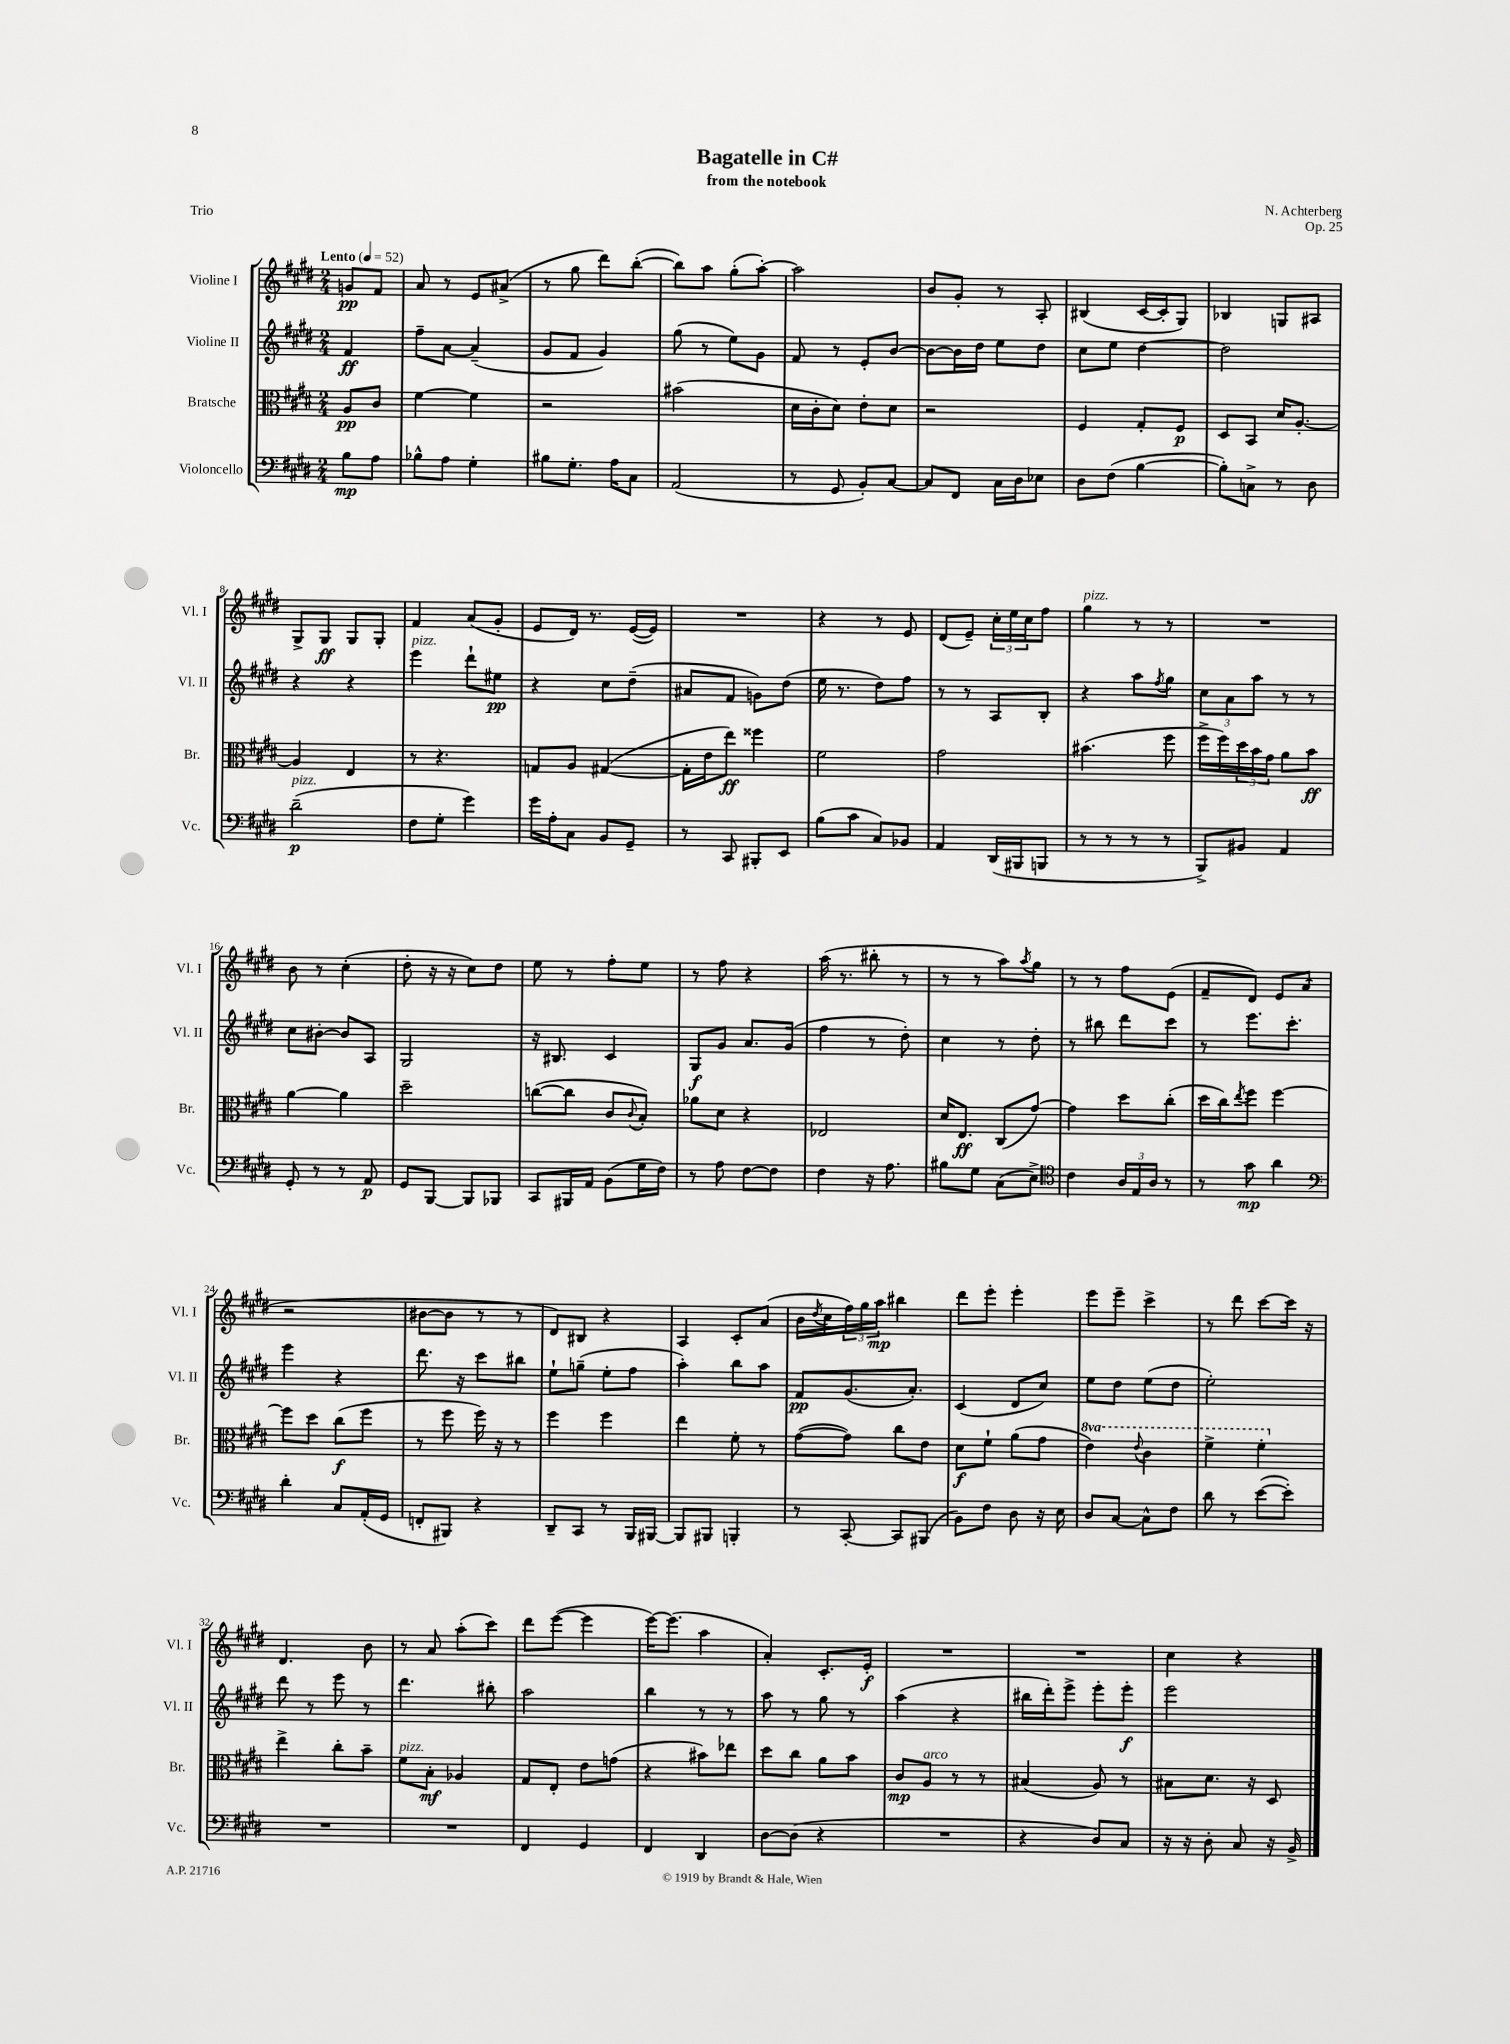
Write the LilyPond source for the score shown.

\header { title = "Bagatelle in C#" composer = "N. Achterberg" subtitle = "from the notebook" opus = "Op. 25" piece = "Trio" }
<<
\new StaffGroup <<
\new Staff = "s0" \with { instrumentName = "Violine I" shortInstrumentName = "Vl. I" } {
    \clef treble \key e \major \numericTimeSignature \time 2/4 \partial 4 \tempo "Lento" 4 = 52
    g'8\pp fis'8 |
    a'8 r8 e'8 ais'8->( |
    r8 gis''8 dis'''8) b''8~-.( |
    b''8) a''8 gis''8-.( a''8~-.) |
    a''2 |
    b'8 gis'8-. r8 a8-. |
    bis4( cis'16~ cis'16-. gis8) |
    bes4 g8 ais8 |
    gis8-> gis8\ff gis8 gis8-. |
    fis'4 a'8( gis'8-. |
    e'8 dis'16) r8. e'16~( e'16) |
    R2 |
    r4 r8 e'8 |
    dis'8( e'8--) \tuplet 3/2 { cis''16-. e''16 cis''16 } fis''8 |
    gis''4^\markup { \italic "pizz." } r8 r8 |
    R2 |
    b'8 r8 cis''4-.( |
    dis''8-. r16 r16 cis''8) dis''8 |
    e''8 r8 fis''8-. e''8 |
    r8 fis''8 r4 |
    a''16( r8. bis''8-. r8 |
    r8 r8 a''8) \acciaccatura { a''8 } gis''8 |
    r8 r8 fis''8 e'8( |
    fis'8-- dis'8) e'8 a'8( |
    r2 |
    bis'8~ bis'8 r8 r8 |
    dis'8) bis8 r4 |
    a4 cis'8-. a'8( |
    b'16 \acciaccatura { dis''8 } cis''16 \tuplet 3/2 { fis''16) gis''16 a''16\mp } bis''4 |
    dis'''8 e'''8-. e'''4-. |
    e'''8 e'''8-- cis'''4-> |
    r8 dis'''8 cis'''8~ cis'''16 r16 |
    dis'4. b'8 |
    r8 a'8 a''8-.( cis'''8) |
    dis'''8 e'''8~( e'''4 |
    e'''16~) e'''8.( a''4 |
    a'4-.) cis'8.-. e'16-.\f |
    R2 |
    R2 |
    cis''4 r4 \bar "|." |
}
\new Staff = "s1" \with { instrumentName = "Violine II" shortInstrumentName = "Vl. II" } {
    \clef treble \key e \major \numericTimeSignature \time 2/4 \partial 4
    fis'4\ff |
    fis''8-- a'8~ a'4--( |
    gis'8 fis'8 gis'4) |
    gis''8( r8 e''8) gis'8 |
    fis'8 r8 e'8-. b'8~ |
    b'8~ b'16 dis''16 e''8 dis''8 |
    cis''8 e''8 dis''4~ |
    dis''2 |
    r4 r4 |
    e'''4^\markup { \italic "pizz." } dis'''8-! eis''8\pp |
    r4 cis''8 dis''8--( |
    ais'8 fis'8 g'8) dis''8( |
    e''16 r8. dis''8) fis''8 |
    r8 r8 a8 b8-. |
    r4 a''8 \acciaccatura { fis''8 } gis''8 |
    \tuplet 3/2 { cis''8 a'8 a''8 } r8 r8 |
    cis''8 bis'8~-. bis'8 a8 |
    gis2 |
    r16 bis8. cis'4 |
    gis8\f gis'8 a'8. gis'16( |
    fis''4 r8 dis''8-.) |
    cis''4 r8 dis''8-. |
    r8 bis''8 dis'''8 cis'''8 |
    r8 e'''8. cis'''8.-. |
    e'''4 r4 |
    dis'''8. r16 cis'''8 bis''8 |
    e''8-! g''8--( e''8-. fis''8 |
    a''4-.) b''8 a''8 |
    fis'8\pp gis'8.( a'8.-.) |
    cis'4( dis'8 cis''8) |
    e''8 dis''8 e''8( dis''8 |
    e''2-.) |
    dis'''8 r8 e'''8 r8 |
    dis'''4. bis''8-. |
    a''2 |
    b''4 r8 r8 |
    a''8 r8 gis''8 r8 |
    a''4( r4 |
    bis''16 dis'''16-.) e'''8-> e'''8-. e'''8-.\f |
    e'''2 \bar "|." |
}
\new Staff = "s2" \with { instrumentName = "Bratsche" shortInstrumentName = "Br." } {
    \clef alto \key e \major \numericTimeSignature \time 2/4 \set Staff.ottavationMarkups = #ottavation-simple-ordinals \partial 4
    a8\pp cis'8 |
    fis'4~ fis'4 |
    r2 |
    bis'2( |
    dis'16 cis'16-. dis'8) e'8-. dis'8 |
    r2 |
    fis4 gis8-. fis8\p |
    dis8 b,8 dis'16 a8.~-. |
    a4 e4 |
    r8 r4. |
    g8 a8 gis4~( |
    gis16-. e'16 e''8\ff) fisis''4 |
    fis'2 |
    gis'2 |
    bis'4.( fis''8 |
    fis''16-> fis''16) \tuplet 3/2 { dis''16 b'16 gis'16 } a'8 b'8\ff |
    a'4~ a'4 |
    dis''2-- |
    c''8~( c''8 cis'8 \appoggiatura { cis'8 } b8-.) |
    aes'8 dis'8 r4 |
    ees2 |
    dis'16 e8.\ff cis8( gis'8~) |
    gis'4 dis''8 cis''8-.( |
    dis''16 cis''16) \acciaccatura { e''8 } fis''8 fis''4~ |
    fis''8 dis''8 cis''8\f( fis''8 |
    r8 fis''8 fis''16) r16 r8 |
    fis''4 fis''4 |
    e''4 fis'8-. r8 |
    gis'8~( gis'8) cis''8 e'8 |
    dis'8\f fis'8-! a'8( gis'8 |
    \ottava #1 e''4) \appoggiatura { e''8 } cis''4 |
    fis''4-> fis''4-. \ottava #0 |
    e''4-> cis''8-. b'8-- |
    fis'8^\markup { \italic "pizz." } b8-.\mf aes4 |
    gis8 e8-. e'8 g'8( |
    r4 bis'8) ees''8 |
    dis''8 cis''8 a'8 b'8 |
    cis'8\mp a8^\markup { \italic "arco" } r8 r8 |
    bis4( a8) r8 |
    bis8 dis'8. r16 dis8 \bar "|." |
}
\new Staff = "s3" \with { instrumentName = "Violoncello" shortInstrumentName = "Vc." } {
    \clef bass \key e \major \numericTimeSignature \time 2/4 \partial 4
    b8\mp a8 |
    bes8-^ a8 gis4-. |
    bis8 gis8.-. a16 cis8 |
    a,2( |
    r8 gis,8 b,8-.) cis8~ |
    cis8 fis,8 cis16 dis16 ees8 |
    dis8 fis8( b4~ |
    b8-.) c8-> r8 dis8 |
    dis'2--\p^\markup { \italic "pizz." }( |
    fis8 gis8-. gis'4) |
    gis'16 a16-. cis8 b,8 gis,8-- |
    r8 cis,8 bis,,8-. e,8 |
    b8( cis'8 cis8) bes,8 |
    a,4 dis,16( bis,,16 b,,8 |
    r8 r8 r8 r8 |
    b,,8->) bis,8 a,4 |
    gis,8-. r8 r8 a,8\p |
    gis,8 b,,8~ b,,8 bes,,8 |
    cis,8 bis,,16 a,16 b,8( gis16 fis16) |
    r8 a8 fis8~ fis8 |
    fis4 r16 a8. |
    bis8 gis8 cis8( e8->) |
    \clef tenor cis'4 \tuplet 3/2 { a16 e16 a16 } r8 |
    r8 gis'8\mp a'4 |
    \clef bass dis'4-. cis8 a,16-.( gis,16 |
    f,8-. bis,,8) r4 |
    dis,8-- cis,8 r8 b,,16 bis,,16~ |
    bis,,8 bis,,8 b,,4-. |
    r8 cis,8~-. cis,8 bis,,8( |
    b,8) fis8 dis8 r16 e16 |
    dis8 cis8~ cis8-^ fis8 |
    dis'8 r8 e'8~( e'8-.) |
    R2 |
    R2 |
    fis,4 gis,4 |
    fis,4 dis,4 |
    dis8~ dis8( r4 |
    R2 |
    r4 dis8) cis8 |
    r16 r16 dis8-. cis8 r16 b,16-> \bar "|." |
}
>>
>>
